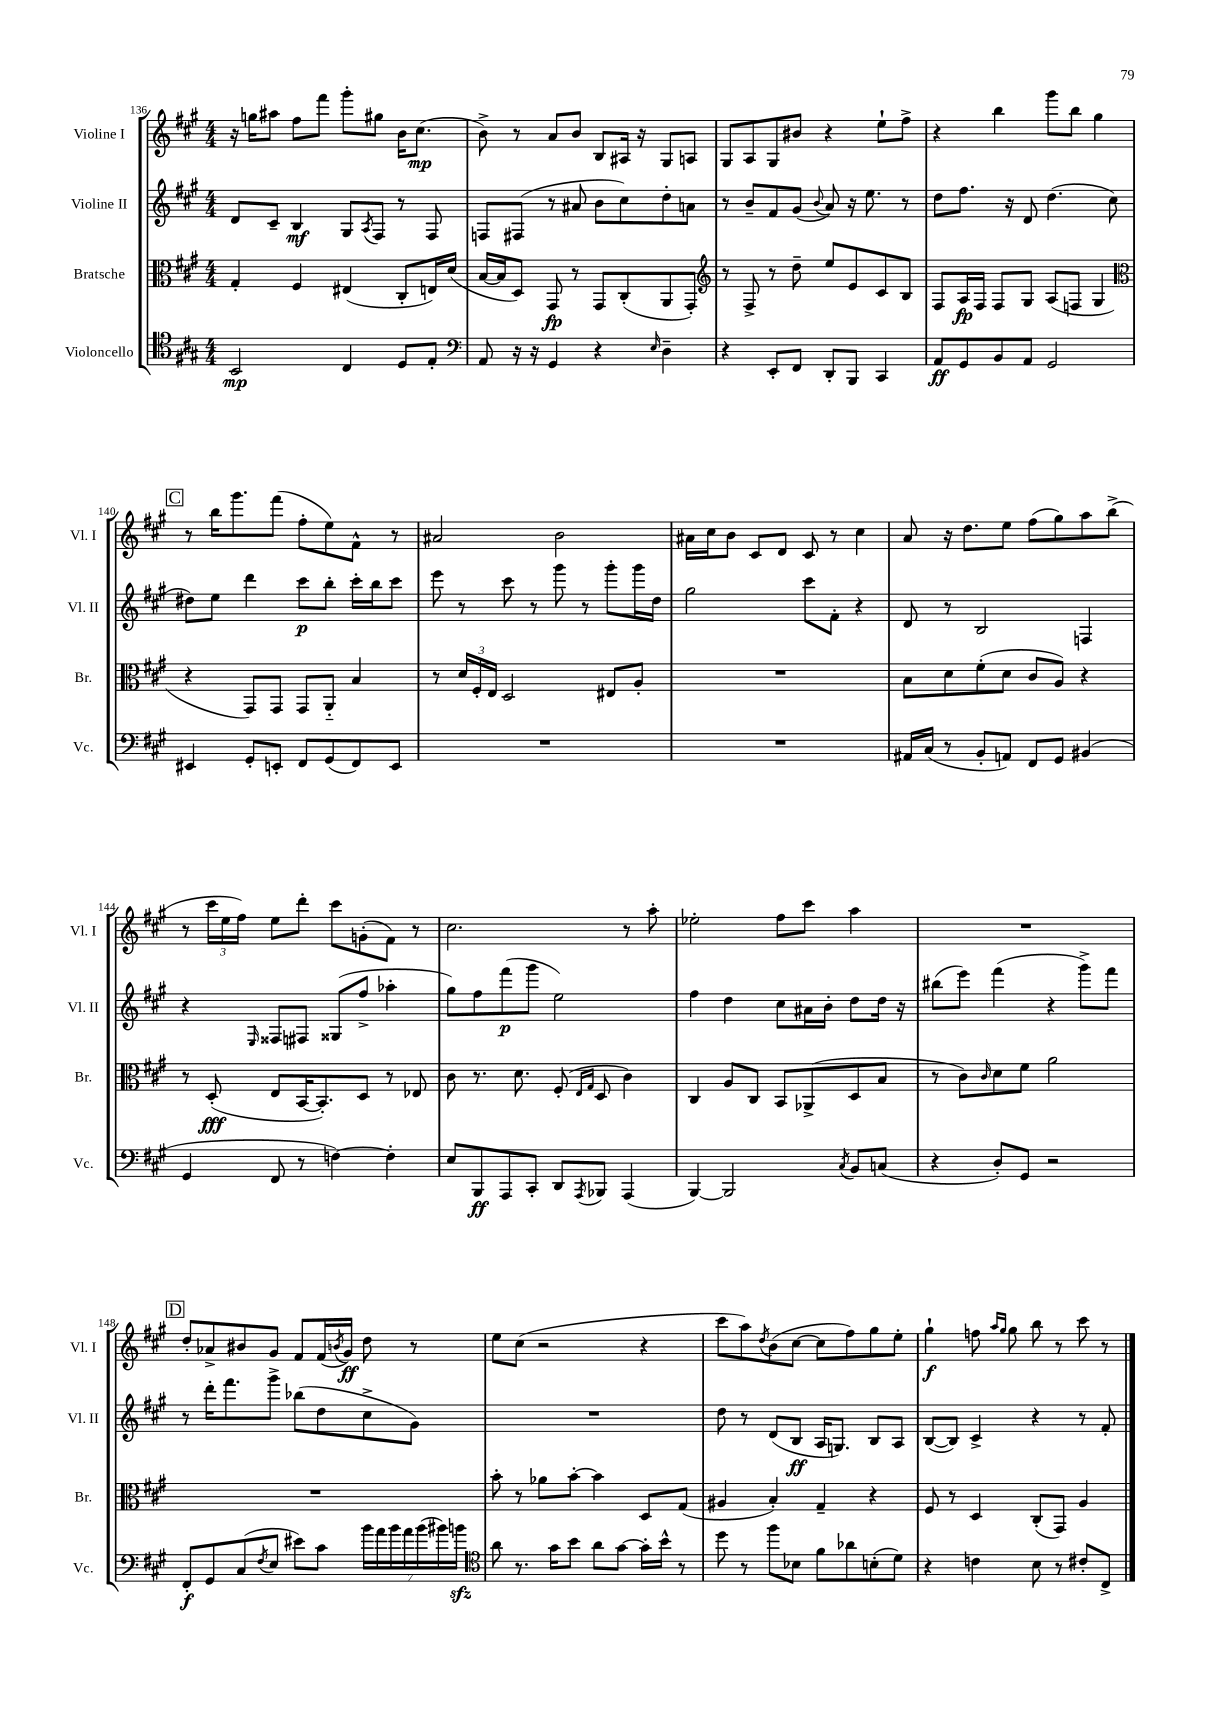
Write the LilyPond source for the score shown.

<<
\new StaffGroup <<
\new Staff = "s0" \with { instrumentName = "Violine I" shortInstrumentName = "Vl. I" } {
    \clef treble \key a \major \numericTimeSignature \time 4/4
    r16 g''16 ais''8 fis''8 fis'''8 gis'''8-. gis''8 b'16 cis''8.\mp( |
    b'8->) r8 a'8 b'8 b8 ais16 r16 gis8 a8 |
    gis8 a8 gis8 bis'8 r4 e''8-! fis''8-> |
    r4 b''4 gis'''8 b''8 gis''4 |
    \mark \markup { \box "C" } r8 b''16 gis'''8. fis'''8( fis''8-. e''8) fis'8-^ r8 |
    ais'2 b'2 |
    ais'16 cis''16 b'8 cis'8 d'8 cis'8 r8 cis''4 |
    a'8 r16 d''8. e''8 fis''8( gis''8) a''8 b''8->( |
    r8 \tuplet 3/2 { cis'''16 e''16 fis''16) } e''8 d'''8-. cis'''8 g'8-.( fis'8) r8 |
    cis''2. r8 a''8-. |
    ees''2-. fis''8 cis'''8 a''4 |
    R1 |
    \mark \markup { \box "D" } d''8-. aes'8-> bis'8 gis'8 fis'8 fis'16( \acciaccatura { b'8 } gis'16\ff) d''8 r8 |
    e''8 cis''8( r2 r4 |
    cis'''8 a''8) \acciaccatura { d''8 } b'8( cis''8~ cis''8 fis''8) gis''8 e''8-. |
    gis''4-!\f f''8 \grace { a''16 gis''16 } gis''8 b''8 r8 cis'''8 r8 \bar "|." |
}
\new Staff = "s1" \with { instrumentName = "Violine II" shortInstrumentName = "Vl. II" } {
    \clef treble \key a \major \numericTimeSignature \time 4/4
    d'8 cis'8-- b4\mf gis8 \acciaccatura { a8 } fis8 r8 fis8 |
    f8 fis8( r8 ais'8 b'8 cis''8) d''8-. a'8 |
    r8 b'8-- fis'8 gis'8( \appoggiatura { b'8 } a'8) r16 e''8. r8 |
    d''8 fis''8. r16 d'8 d''4.( cis''8 |
    \mark \markup { \box "C" } dis''8) e''8 d'''4 cis'''8\p b''8-. cis'''16-. b''16 cis'''8 |
    e'''8 r8 cis'''8 r8 gis'''8 r8 gis'''8-. gis'''16 d''16 |
    gis''2 cis'''8 fis'8-. r4 |
    d'8 r8 b2 f4 |
    r4 \grace { e16 } fisis8 fis8 gisis8( fis''8-> aes''4-. |
    gis''8) fis''8 fis'''8\p( gis'''8 e''2) |
    fis''4 d''4 cis''8 ais'16 b'16-. d''8 d''16 r16 |
    bis''8( e'''8) fis'''4( r4 gis'''8->) fis'''8 |
    \mark \markup { \box "D" } r8 d'''16-. fis'''8. gis'''8-> bes''8( d''8 cis''8-> gis'8) |
    R1 |
    d''8 r8 d'8( b8\ff a16 g8.) b8 a8 |
    b8~( b8) cis'4-> r4 r8 fis'8-. \bar "|." |
}
\new Staff = "s2" \with { instrumentName = "Bratsche" shortInstrumentName = "Br." } {
    \clef alto \key a \major \numericTimeSignature \time 4/4
    gis4-. fis4 eis4( cis8-. e16) d'16( |
    b16~ b16 d8) gis,8\fp r8 gis,8 cis8-.( a,8 gis,8-.) |
    \clef treble r8 fis8-> r8 d''8-- e''8 e'8 cis'8 b8 |
    fis8 a16\fp fis16 fis8 gis8 a8( f8 gis4 |
    \mark \markup { \box "C" } \clef alto r4 gis,8) gis,8 gis,8 a,8-_ b4 |
    r8 \tuplet 3/2 { d'16 fis16-. e16 } d2 eis8 a8-. |
    R1 |
    b8 d'8 fis'8-.( d'8 cis'8 a8) r4 |
    r8 d8-.\fff( e8 b,16~ b,8.-.) d8 r8 ees8 |
    cis'8 r8. d'8. fis8-.( \grace { e16 gis16 } d8 cis'4) |
    cis4 a8 cis8 b,8 aes,8->( d8 b8 |
    r8 cis'8) \grace { cis'16 } d'8 fis'8 a'2 |
    \mark \markup { \box "D" } R1 |
    b'8-. r8 aes'8 b'8~-. b'4 d8 gis8( |
    ais4 b4-.) gis4-- r4 |
    fis8 r8 d4 cis8-.( gis,8) a4 \bar "|." |
}
\new Staff = "s3" \with { instrumentName = "Violoncello" shortInstrumentName = "Vc." } {
    \clef tenor \key a \major \numericTimeSignature \time 4/4
    b,2\mp cis4 d8 e8-. |
    \clef bass a,8 r16 r16 gis,4 r4 \grace { e16 } d4-- |
    r4 e,8-. fis,8 d,8-. b,,8 cis,4 |
    a,8\ff gis,8 b,8 a,8 gis,2 |
    \mark \markup { \box "C" } eis,4 gis,8-. e,8-. fis,8 gis,8( fis,8) e,8 |
    R1 |
    R1 |
    ais,16 cis16( r8 b,8-. a,8) fis,8 gis,8 bis,4( |
    gis,4 fis,8 r8 f4~) f4-. |
    e8 b,,8\ff a,,8 cis,8-. d,8 \acciaccatura { a,,8 } bes,,8 a,,4( |
    b,,4~) b,,2 \acciaccatura { cis8 } b,8 c8( |
    r4 d8-.) gis,8 r2 |
    \mark \markup { \box "D" } fis,8-.\f gis,8 cis8( \acciaccatura { fis8 } e8 eis'8) cis'8 \tuplet 7/4 { b'16 a'16 b'16 a'16 b'16( bis'16) b'16\sfz } |
    \clef tenor a'8 r8. gis'16 b'8 a'8 gis'8~ gis'16-. b'16-^ r8 |
    d''8 r8 fis''8 bes8 fis'8 aes'8 b8-.( d'8) |
    r4 c'4 b8 r8 cis'8-. cis8-> \bar "|." |
}
>>
>>
\layout { \context { \Score currentBarNumber = #136 } }
